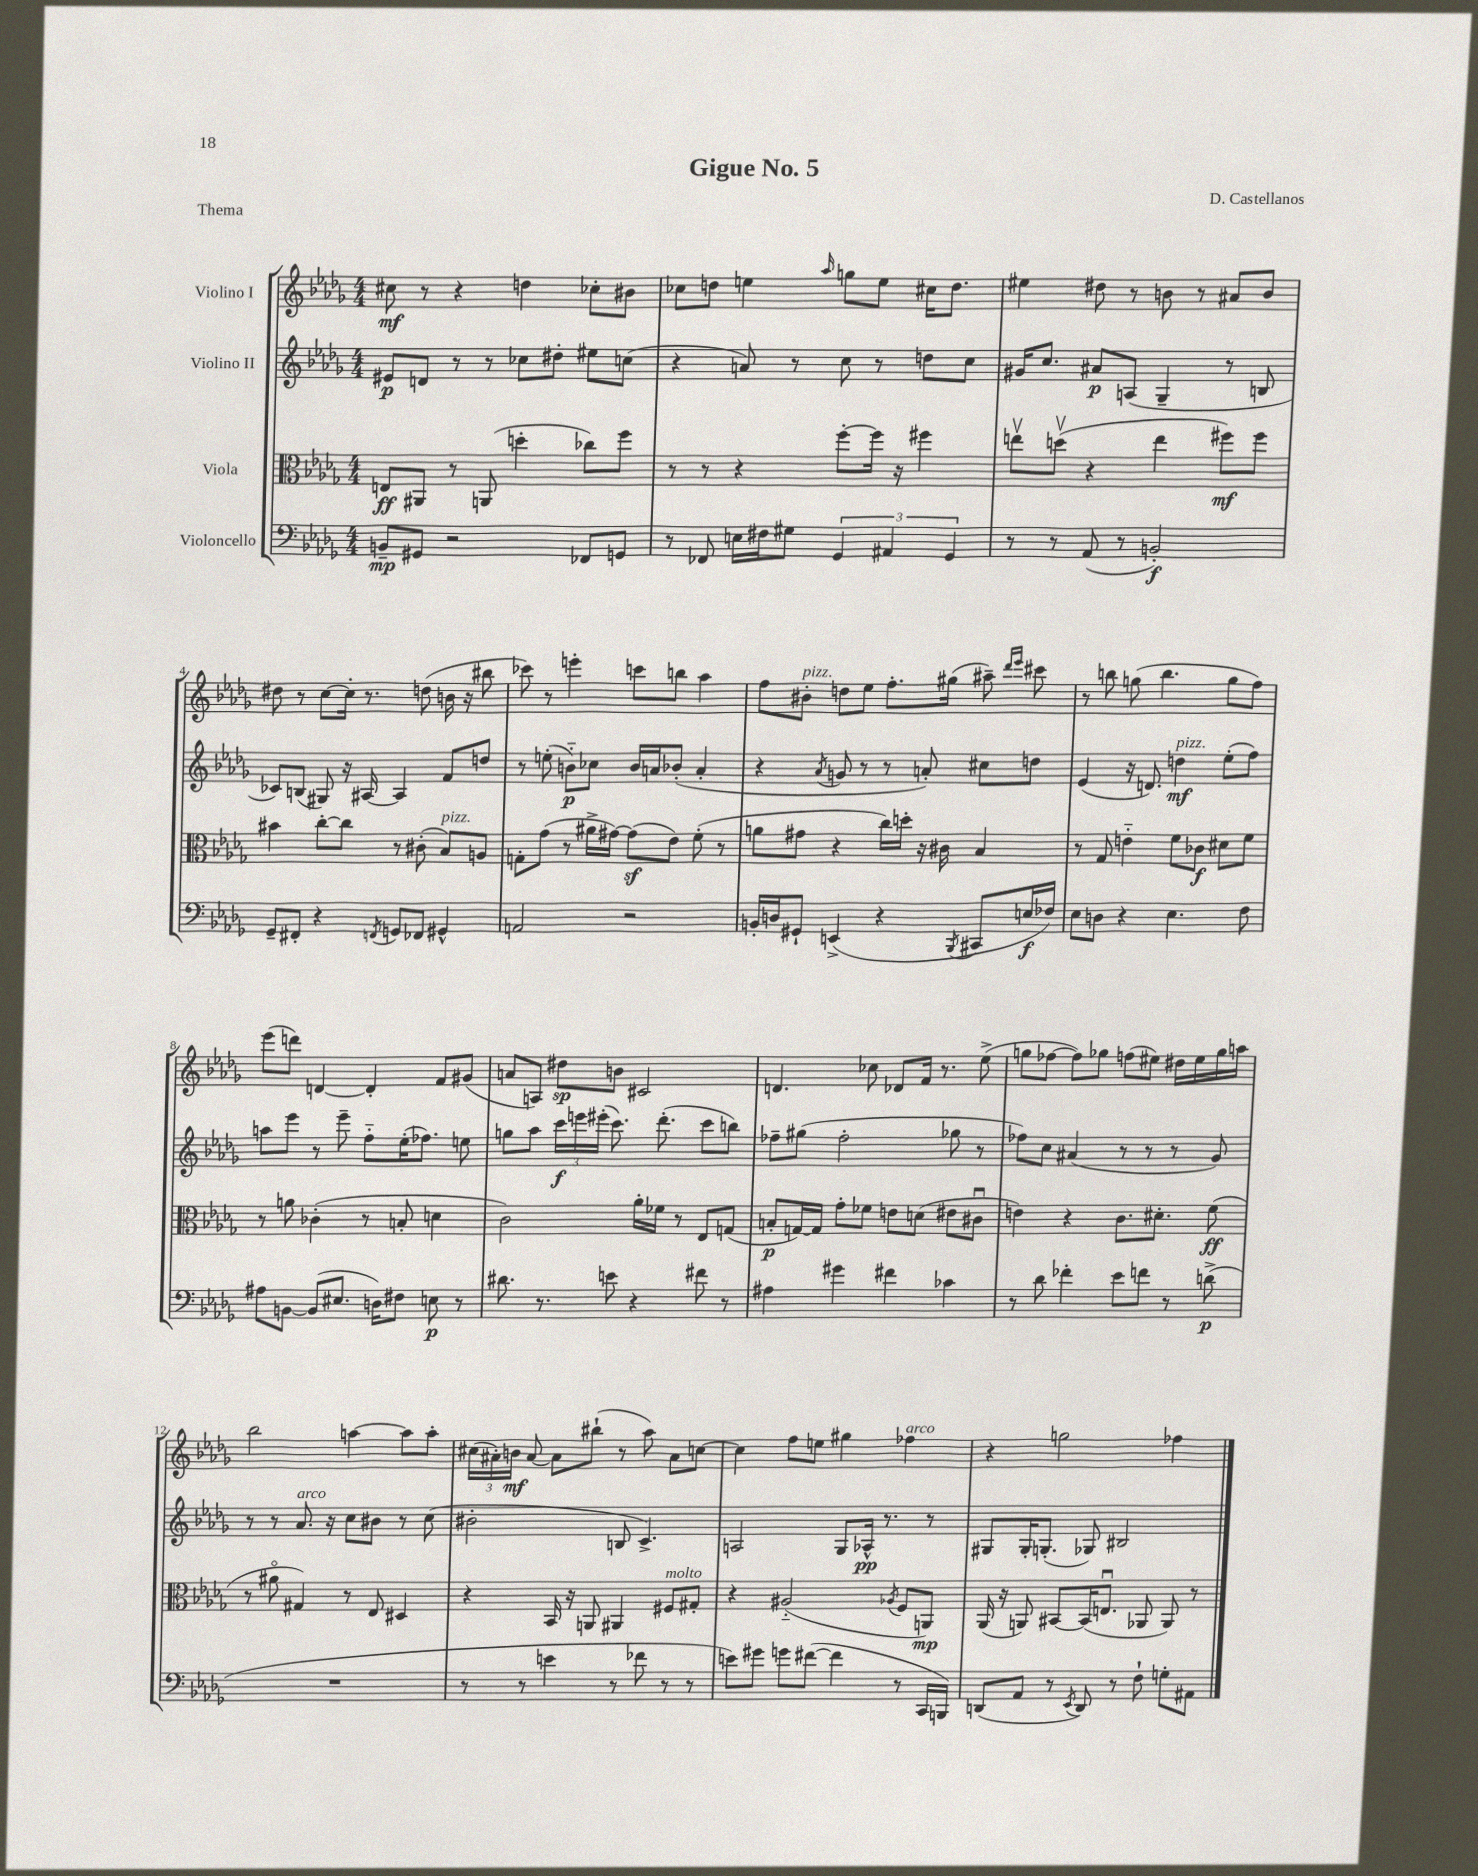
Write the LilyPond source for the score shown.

\header { title = "Gigue No. 5" composer = "D. Castellanos" piece = "Thema" }
<<
\new StaffGroup <<
\new Staff = "s0" \with { instrumentName = "Violino I" } {
    \clef treble \key des \major \numericTimeSignature \time 4/4
    \autoBeamOff cis''8\mf r8 r4 d''4 ces''8[-. bis'8] |
    ces''8[ d''8] e''4 \grace { aes''16 } g''8[ e''8] cis''16[ d''8.] |
    eis''4 dis''8 r8 b'8 r8 ais'8[ b'8] |
    dis''8 r8 c''8[~ c''16]-. r8. d''8( b'16 r16 bis''8 |
    ces'''8) r8 e'''4-. c'''8[ b''8] aes''4 |
    f''8[ bis'8]-.^\markup { \italic "pizz." } d''8[ ees''8] f''8.[-. gis''16]( ais''8--) \grace { des'''16[ ees'''16] } cis'''8 |
    r8 b''8 g''8( b''4. g''8[ f''8]) |
    ees'''8[( d'''8]) d'4~ d'4-. f'8[ gis'8]( |
    a'8[ a8]) dis''8[\sp b'8] cis'2 |
    d'4. ces''8 des'8[ f'16] r8. ees''8->( |
    g''8[ fes''8]~ fes''8[) ges''8] f''8[( eis''8]) dis''16[ eis''16 ges''16 a''16] |
    bes''2 a''4~ a''8[ a''8]-. |
    \tuplet 3/2 { cis''16[( ais'16-.) b'16]\mf } ais'8~ ais'8[ bis''8]-!( r8 aes''8) ais'8[ c''8]~ |
    c''4 f''8[ e''8] gis''4 fes''4^\markup { \italic "arco" } |
    r4 g''2 fes''4 \bar "|." |
}
\new Staff = "s1" \with { instrumentName = "Violino II" } {
    \clef treble \key des \major \numericTimeSignature \time 4/4
    \autoBeamOff eis'8[\p d'8] r8 r8 ces''8[ dis''8]-. eis''8[ c''8]( |
    r4 a'8) r8 c''8 r8 d''8[ c''8] |
    gis'16[ c''8.] ais'8[\p a8]( ges4-- r8 b8 |
    ces'8[) b8]( gis8) r16 ais16~ ais4 f'8[ d''8] |
    r8 e''8-.( b'8[-_\p) ces''8] b'16[ a'16 bes'8]-.( a'4-. |
    r4 \acciaccatura { aes'8 } g'8 r8 r8 a'8-.) cis''8[ d''8] |
    ees'4( r16 d'8.) d''4\mf^\markup { \italic "pizz." } ees''8[-.( f''8]) |
    a''8[ ees'''8] r8 ees'''8-- f''8[-_ ees''16-.( fes''8.]) e''8 |
    g''8[ aes''8] \tuplet 3/2 { c'''16[\f e'''16 eis'''16]-.( } c'''8.) des'''8.-.( c'''8[ b''8]) |
    fes''8[-- gis''8]( fes''2-. ges''8 r8 |
    fes''8[) c''8] ais'4( r8 r8 r8 ges'8) |
    r8 r8 aes'8.^\markup { \italic "arco" } r16 c''8[ bis'8] r8 c''8( |
    bis'2-. b8 c'4.->) |
    a2 ges8[ aes16]-^\pp r8. r8 |
    gis8[ gis16-. g8.]-.( ges8) bis2 \bar "|." |
}
\new Staff = "s2" \with { instrumentName = "Viola" } {
    \clef alto \key des \major \numericTimeSignature \time 4/4
    \autoBeamOff e8[\ff ais,8] r8 a,8( d''4-. ces''8[) f''8] |
    r8 r8 r4 f''8[~-. f''16] r16 fis''4 |
    e''8[\upbow d''8]\upbow( r4 e''4 fis''8[\mf) fis''8] |
    bis'4 c''8[~-. c''8] r8 cis'8-.( bes8[^\markup { \italic "pizz." }) a8] |
    g8[-. ges'8]( r8 ais'16[-> gis'16]~) gis'8[\sf( ees'8]) f'8-.( r8 |
    a'8[ gis'8] r4 c''16[) d''16]-. r16 cis'16 bes4 |
    r8 ges8 e'4-_ f'8[ ces'8]\f dis'8[ f'8] |
    r8 a'8 ces'4-.( r8 b8-. d'4 |
    c'2) aes'16[-. fes'16] r8 ees8[ g8]( |
    b8[-.\p g16~) g16] ges'8[-. fes'8] e'8[ d'8]( eis'8[ cis'8]\downbow |
    e'4) r4 c'8.[ dis'8.]-. f'8\ff( |
    r8 ais'8\flageolet gis4) r8 ees8 dis4 |
    r4 bes,16 r16 a,8 ais,4 fis8[^\markup { \italic "molto" } gis8]-. |
    r4 ais2-_( \acciaccatura { aes8 } f8[ a,8]\mp) |
    aes,16( r16 a,8) bis,8[~ bis,16( e8.]\downbow aes,8 aes,8) r8 \bar "|." |
}
\new Staff = "s3" \with { instrumentName = "Violoncello" } {
    \clef bass \key des \major \numericTimeSignature \time 4/4
    \autoBeamOff b,8[--\mp gis,8] r2 fes,8[ g,8] |
    r8 fes,8 e16[ fis16 gis8] \tuplet 3/2 { ges,4 ais,4 ges,4 } |
    r8 r8 aes,8( r8 b,2-.\f) |
    ges,8[-- fis,8]-. r4 \acciaccatura { f,8 } g,8[ fes,8] gis,4-^ |
    a,2 r2 |
    b,16[-. d16 gis,8]-! e,4->( r4 \acciaccatura { bes,,8 } cis,8[ e16\f fes16]) |
    ees8[ d8] r4 ees4. f8 |
    ais8[ b,8]~ b,8[( eis8.] d16[) fis8] e8\p r8 |
    dis'8. r8. e'8 r4 fis'8 r8 |
    ais4 gis'4 fis'4 ces'4 |
    r8 des'8 fes'4-. ees'8[ f'8] r8 d'8->\p( |
    R1 |
    r8 r8 e'4 r8 fes'8 r8 r8 |
    e'8[) gis'8] g'8[ fis'8]~( fis'4 r8 c,16[ b,,16]) |
    d,8[( aes,8] r8 \acciaccatura { ees,8 } d,8) r8 f8-! g8[-. ais,8] \bar "|." |
}
>>
>>
